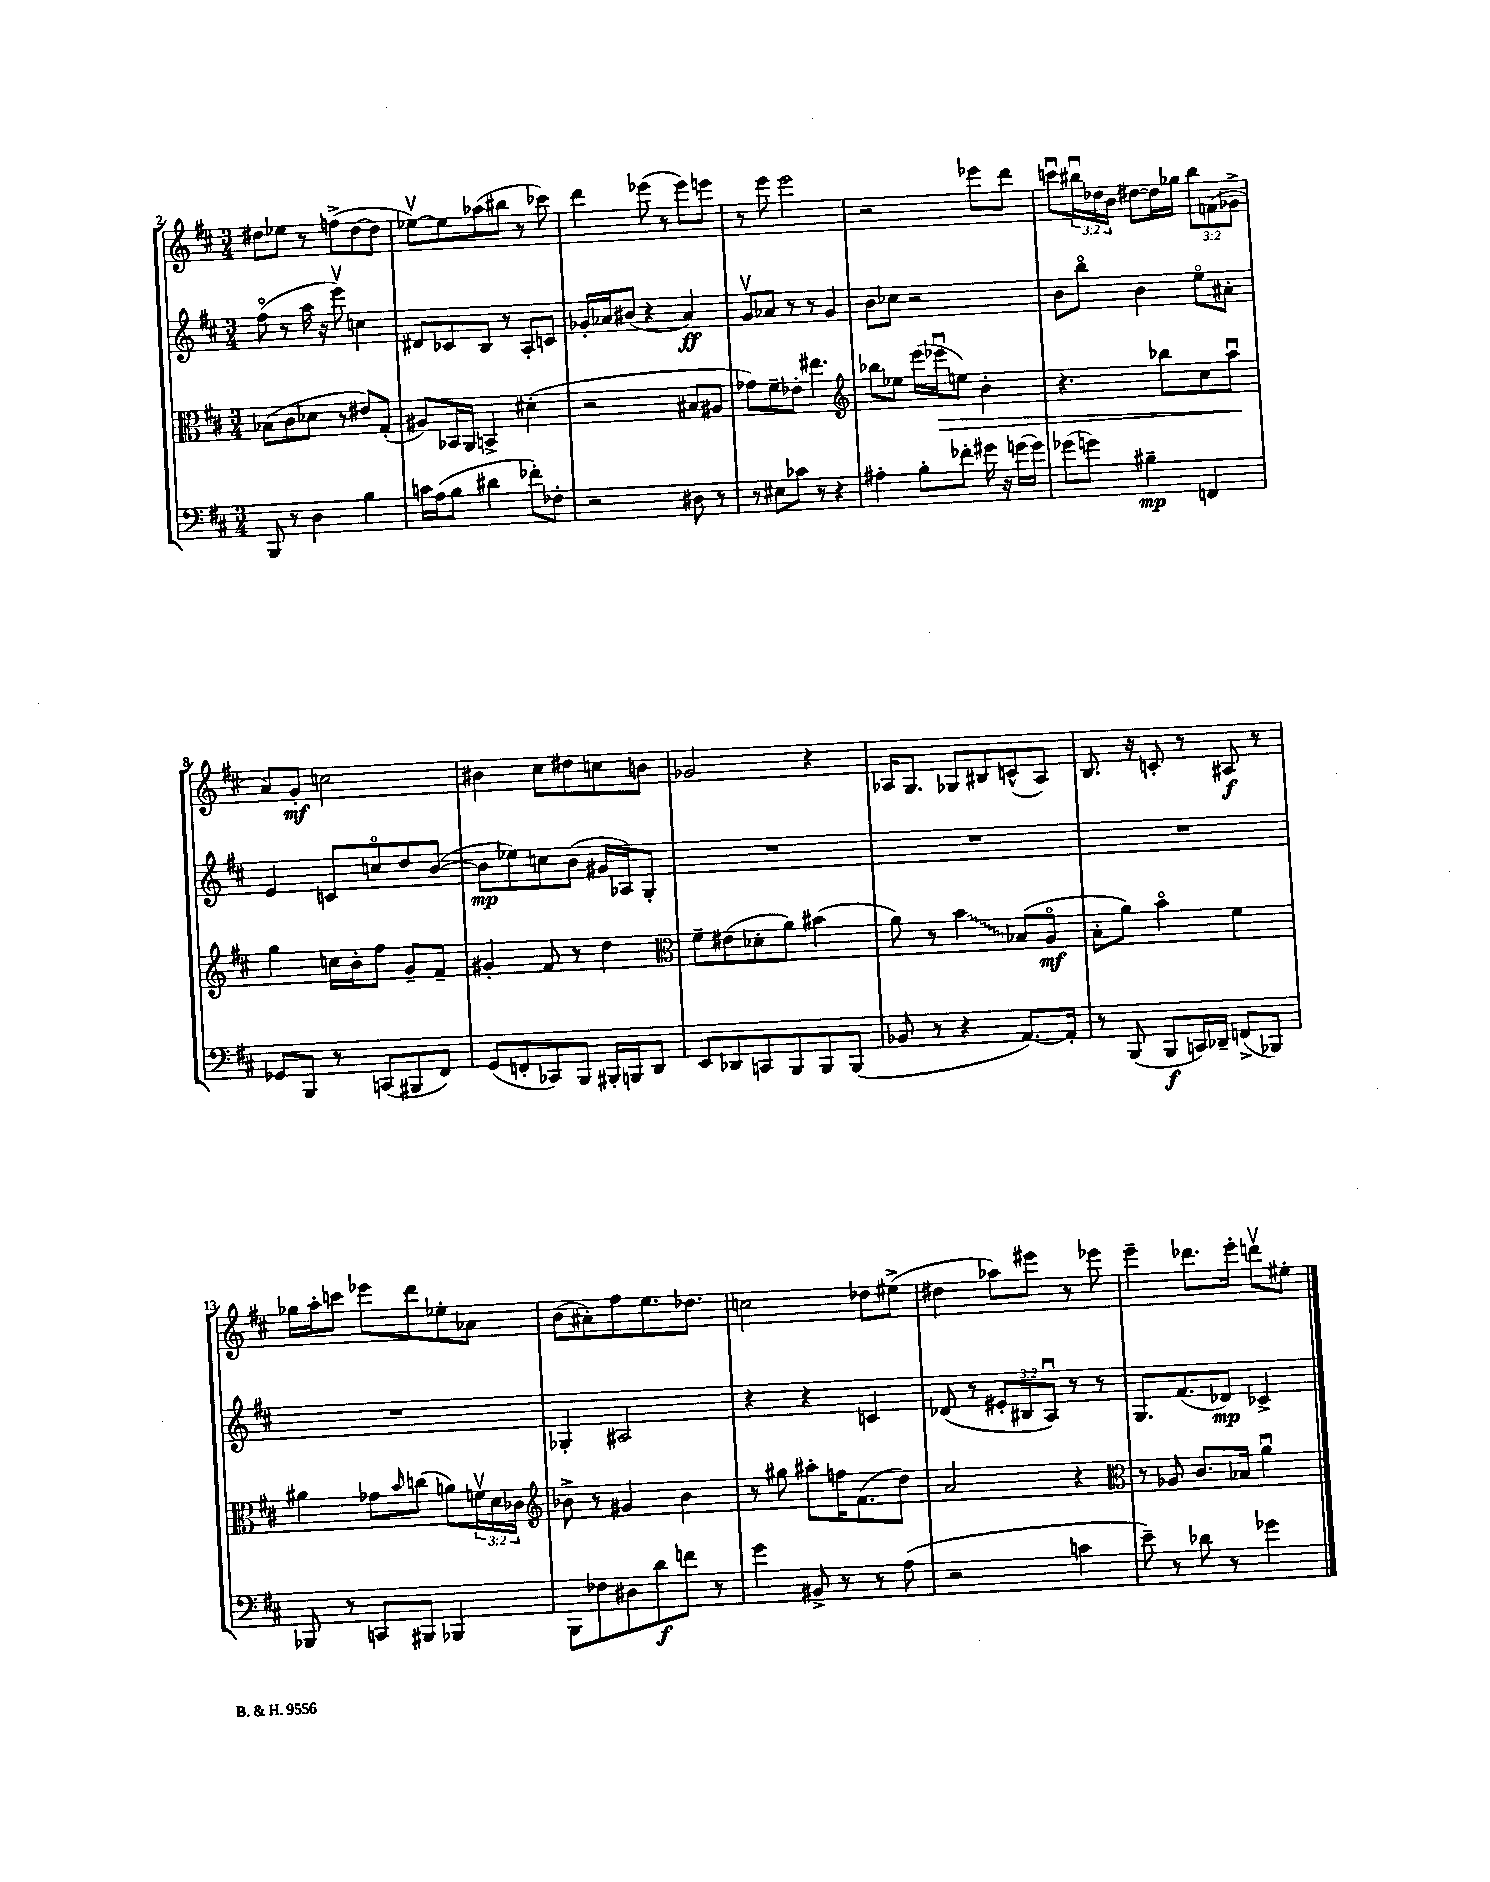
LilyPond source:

<<
\new StaffGroup <<
\new Staff = "s0" {
    \clef treble \key d \major \numericTimeSignature \time 3/4 \override Staff.TupletNumber.text = #tuplet-number::calc-fraction-text
    dis''8 ees''8 r8 f''8->( dis''8~ dis''8 |
    ees''8~\upbow) ees''8 aes''8( bis''8 r8 ces'''8) |
    d'''4 ees'''8( r8 ees'''8) e'''8 |
    r8 e'''8 e'''2 |
    r2 ees'''8 d'''8 |
    c'''8\downbow \tuplet 3/2 { bis''16\downbow des''16 b'16 } dis''8~ dis''16 ges''16 \tuplet 3/2 { bis''8 f'8( ges'8-> } |
    a'8) g'8-.\mf c''2 |
    bis'4 cis''8 dis''8 c''8 b'8 |
    ges'2 r4 |
    aes16 g8. ges8 bis8 c'8-^( aes8) |
    b8. r16 c'8-. r8 ais8\f r8 |
    ges''16 a''16-. c'''8 ees'''8 d'''8 ees''8-. aes'8 |
    b'8( ais'8-.) fis''8 e''8. des''8. |
    c''2 des''8 eis''8->( |
    dis''4 aes''8) eis'''8 r8 ees'''8 |
    e'''4-- des'''8. e'''16-. d'''8\upbow eis''8-. \bar "|." |
}
\new Staff = "s1" {
    \clef treble \key d \major \numericTimeSignature \time 3/4 \override Staff.TupletNumber.text = #tuplet-number::calc-fraction-text
    fis''8\flageolet( r8 a''16 r16 e'''8\upbow) c''4 |
    dis'8 ces'8 b8 r8 a8-. c'8 |
    ges'16-. aes'16 bis'8( r4 aes'4\ff) |
    g'8\upbow aes'8 r8 r8 g'4 |
    b'8 ces''8 r2 |
    b'8 b''8\flageolet b'4 e''8\flageolet ais'8-. |
    e'4 c'8 c''8\flageolet d''8 b'8~( |
    b'8\mp ees''8) c''8 b'8( gis'16 aes16) g8-. |
    R2. |
    R2. |
    R2. |
    R2. |
    ges4-. ais2 |
    r4 r4 c'4 |
    des'8( r8 \tuplet 3/2 { eis'8-. bis8 a8\downbow) } r8 r8 |
    g8. fis'8.( des'8\mp) ces'4-> \bar "|." |
}
\new Staff = "s2" {
    \clef alto \key d \major \numericTimeSignature \time 3/4 \override Staff.TupletNumber.text = #tuplet-number::calc-fraction-text
    bes8( cis'8 des'8 r8 eis'8) g8-.( |
    ais8) bes,16 a,16 b,4-> dis'4-.( |
    r2 bis8 ais8 |
    ges'8) fis'8-- ees'8-. eis''4. |
    \clef treble bes''8 ees''8 e'''16( ees'''16\downbow\> e''8) b'4-. |
    r4. bes''8 cis''8 a''8\downbow\! |
    g''4 c''16 b'16-. fis''8 g'8-- fis'8-- |
    gis'4-. fis'8 r8 d''4 |
    \clef alto fis'8-- eis'8( des'8-. a'8) bis'4( |
    a'8) r8 \once \override Glissando.style = #'zigzag b'4\glissando bes8( a8\flageolet\mf |
    b8-. a'8) b'4\flageolet fis'4 |
    ais'4 ges'8 \grace { b'16 } c''8( a'8) \tuplet 3/2 { f'16\upbow d'16 ces'16 } |
    \clef treble bes'8-> r8 gis'4 bes'4 |
    r8 gis''8 ais''8-. f''16 fis'8.( d''8) |
    a'2 r4 |
    \clef alto r8 aes8 cis'8. bes16 a'4\downbow \bar "|." |
}
\new Staff = "s3" {
    \clef bass \key d \major \numericTimeSignature \time 3/4
    b,,8 r8 d4 b4 |
    c'16 a16( b8 dis'4 fes'8-.) fes8-. |
    r2 dis8 r8 |
    r8 eis8 ces'8 r8 r4 |
    ais4-. b8-. fes'8-. gis'16 r16 g'16( g'16) |
    ges'8( g'8) bis4--\mp f,4 |
    ges,8 b,,8 r8 c,8( bis,,8 fis,8) |
    g,8( f,8-. ces,8) b,,8 bis,,16-. b,,16 d,8 |
    e,8 des,8 c,8 b,,8 b,,8 b,,8( |
    bes,8 r8 r4 a,8.~) a,16-. |
    r8 b,,8( b,,8\f c,16) des,16-- f,8->( bes,,8) |
    bes,,8 r8 c,8 bis,,8 bes,,4 |
    b,,8 fes8 dis8 d'8\f f'8 r8 |
    g'4 bis,8-> r8 r8 a8( |
    r2 c'4 |
    e'8--) r8 des'8 r8 ges'4 \bar "|." |
}
>>
>>
\layout { \context { \Score currentBarNumber = #2 } }
